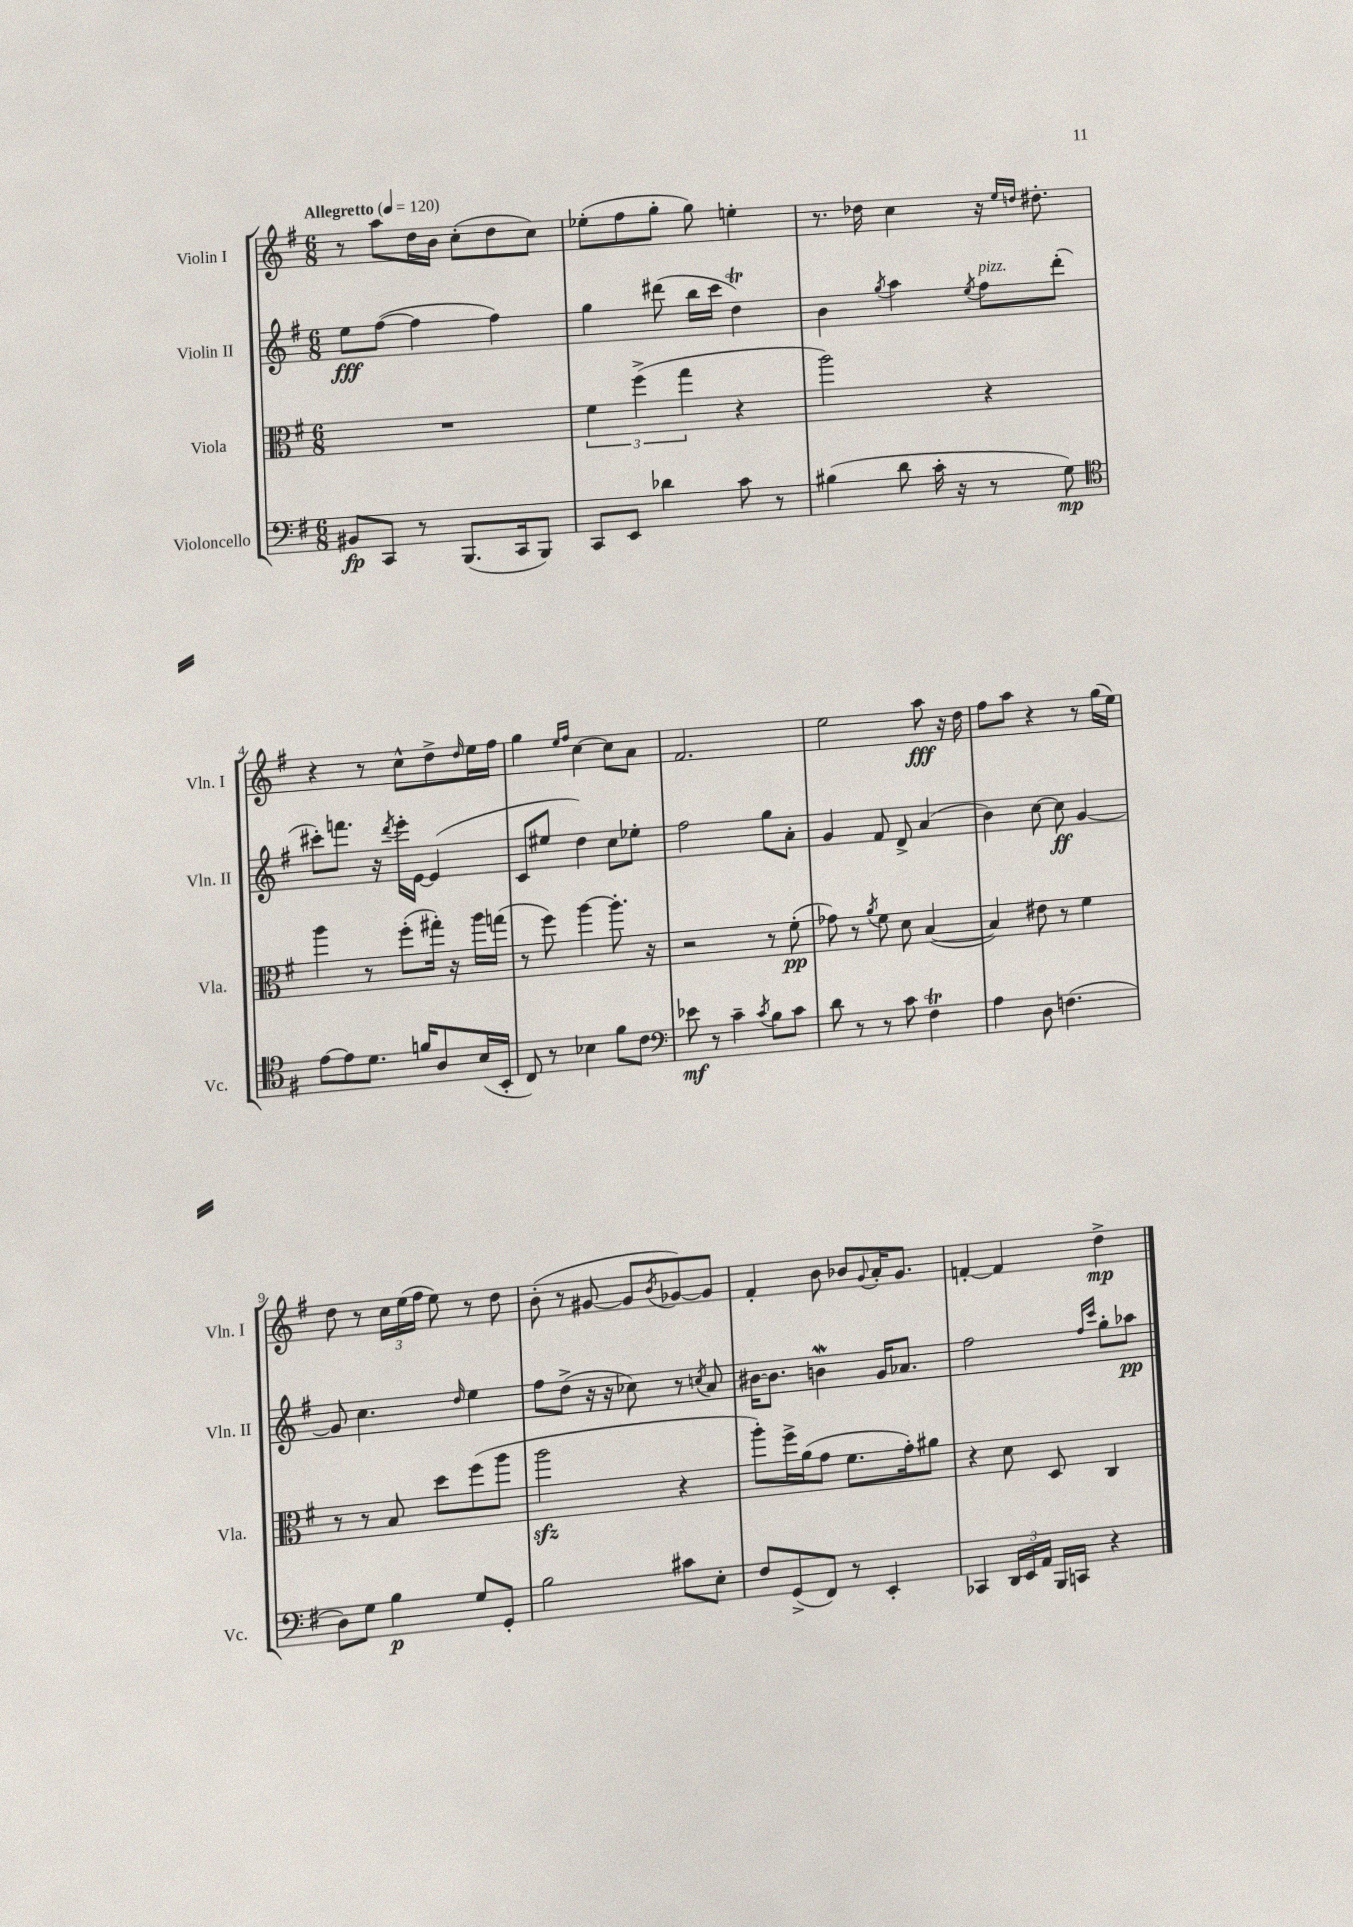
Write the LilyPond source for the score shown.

<<
\new StaffGroup <<
\new Staff = "s0" \with { instrumentName = "Violin I" shortInstrumentName = "Vln. I" } {
    \clef treble \key g \major \numericTimeSignature \time 6/8 \tempo "Allegretto" 4 = 120
    r8 a''8 d''16 b'16 c''8-.( d''8 c''8) |
    ees''8-.( fis''8 g''8-. g''8) e''4-. |
    r8. des''16 c''4 r16 \grace { e''16 d''16 } dis''8.-. |
    r4 r8 c''8-^ d''8-> \grace { d''16 } e''16 fis''16 |
    g''4 \grace { e''16 fis''16 } c''4~ c''8 a'8 |
    fis'2. |
    e''2 a''8\fff r16 d''16 |
    fis''8 a''8 r4 r8 g''16( e''16) |
    d''8 r8 \tuplet 3/2 { c''16 e''16( fis''16 } e''8) r8 d''8 |
    b'8-.( r8 gis'8~ gis'8 \acciaccatura { b'8 } ges'8~) ges'8 |
    fis'4-. b'8 bes'8 \appoggiatura { g'8 } a'16-. g'8. |
    f'4~-. f'4 d''4->\mp \bar "|." |
}
\new Staff = "s1" \with { instrumentName = "Violin II" shortInstrumentName = "Vln. II" } {
    \clef treble \key g \major \numericTimeSignature \time 6/8
    e''8\fff fis''8~( fis''4 fis''4) |
    g''4 dis'''8( b''16 c'''16 d''4\trill) |
    b'4 \acciaccatura { g''8 } a''4 \acciaccatura { e''8 } fis''8^\markup { \italic "pizz." } d'''8-.( |
    cis'''8-.) f'''8. r16 \acciaccatura { d'''8 } e'''16-. e'16~ e'4( |
    c'8 eis''8 d''4) c''8 ees''8-. |
    fis''2 g''8 a'8-. |
    g'4 fis'8 d'8-> a'4( |
    b'4) c''8~ c''8\ff g'4~ |
    g'8 c''4. \grace { d''16 } e''4 |
    fis''8 d''8->( r16 r16 ces''8) r8 \acciaccatura { c''8 } a'8 |
    bis'16~ bis'8. b'4\mordent g'16 aes'8. |
    fis''2 \grace { fis''16 c'''16 } g''8-. aes''8\pp \bar "|." |
}
\new Staff = "s2" \with { instrumentName = "Viola" shortInstrumentName = "Vla." } {
    \clef alto \key g \major \numericTimeSignature \time 6/8
    R2. |
    \tuplet 3/2 { fis'4 fis''4->( g''4 } r4 |
    a''2) r4 |
    a''4 r8 fis''8-.( gis''16-.) r16 a''16 g''16( |
    r8 fis''8) a''4~ a''8.-. r16 |
    r2 r8 fis'8-.\pp( |
    ges'8) r8 \acciaccatura { a'8 } fis'8 d'8 b4~( |
    b4) eis'8 r8 fis'4 |
    r8 r8 b8 d''8 fis''8( a''8 |
    a''2\sfz r4 |
    a''8-.) fis''16-> a'16( g'8 fis'8. g'16-.) ais'8 |
    r4 d'8 d8 c4 \bar "|." |
}
\new Staff = "s3" \with { instrumentName = "Violoncello" shortInstrumentName = "Vc." } {
    \clef bass \key g \major \numericTimeSignature \time 6/8
    bis,8\fp c,8 r8 b,,8.( c,16 b,,8) |
    c,8 e,8 des'4 c'8 r8 |
    bis4( d'8 c'16-. r16 r8 g8\mp) |
    \clef tenor e'8~ e'8 d'8. f'16 a8 b16( b,16-. |
    c8) r8 bes4 fis'8 c'8 |
    \clef bass ees'8\mf r8 c'4-- \acciaccatura { c'8 } b8 c'8 |
    d'8 r8 r8 c'8 fis4\trill |
    a4 d8 f4.( |
    d8) g8 b4\p g8 g,8-. |
    b2 cis'8 e8-. |
    fis8 g,8->( fis,8) r8 e,4-. |
    ces,4 \tuplet 3/2 { d,16 e,16 a,16 } b,,16 c,16 r4 \bar "|." |
}
>>
>>
